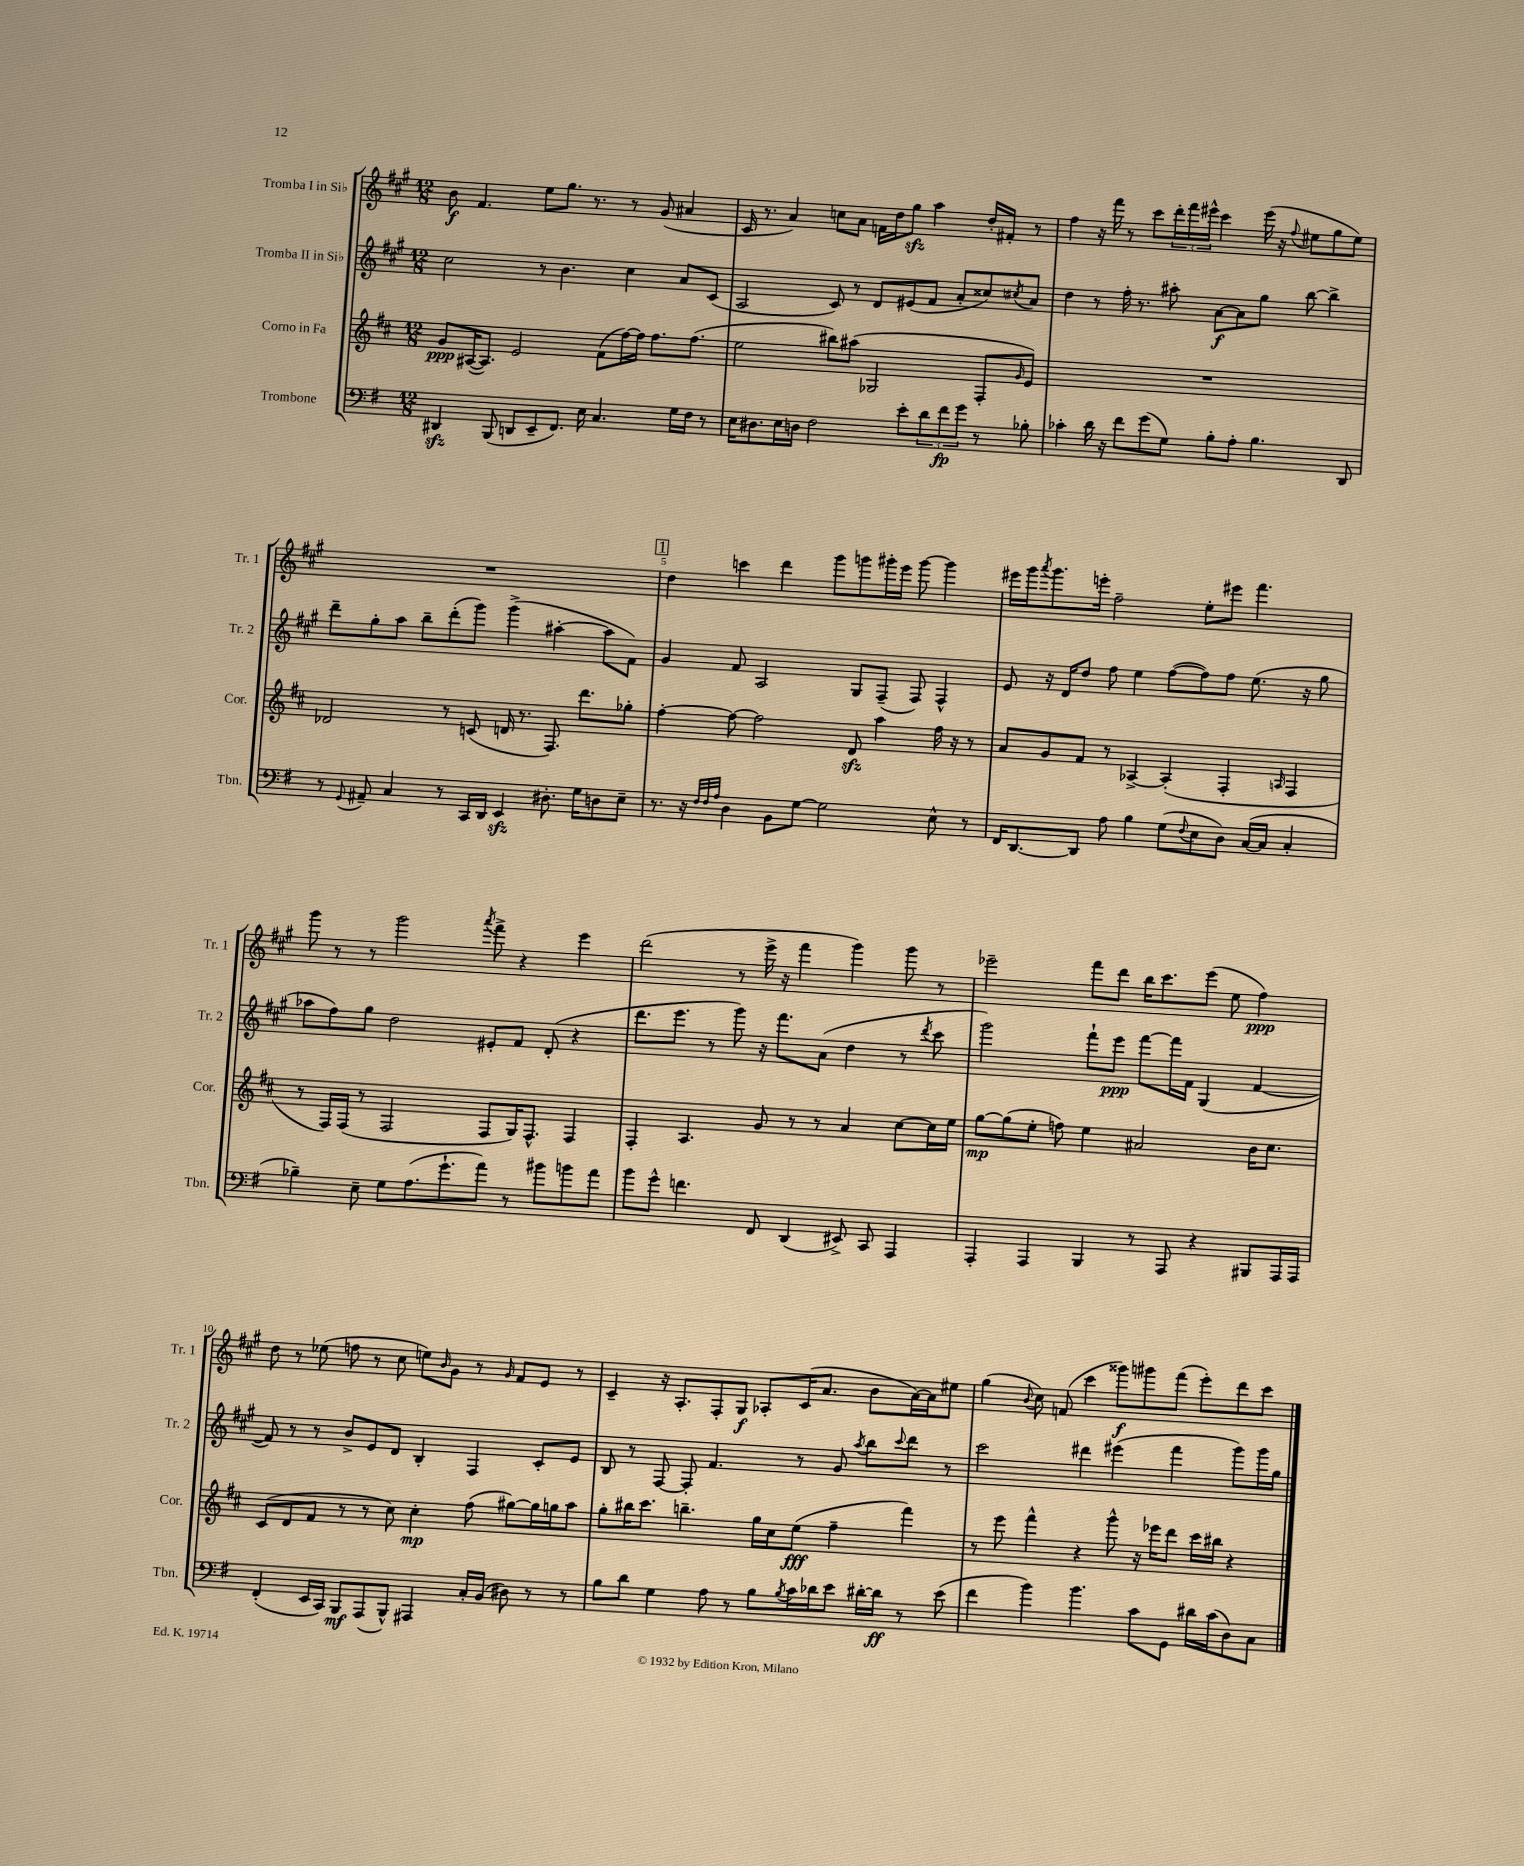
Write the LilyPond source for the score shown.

<<
\new StaffGroup <<
\new Staff = "s0" \with { instrumentName = "Tromba I in Sib" shortInstrumentName = "Tr. 1" } {
    \clef treble \key a \major \numericTimeSignature \time 12/8
    b'8\f fis'4. e''8 gis''8. r8. r8 gis'8( ais'4 |
    cis'16 r8. a'4) c''8 a'8 f'16 d''16 gis''8\sfz a''4 d''16-. fis'16-. r8 |
    fis''4 r16 fis'''16 r8 cis'''8 \tuplet 3/2 { d'''16-. fis'''16 eis'''16-^ } cis'''4 eis'''16( r16 \appoggiatura { fis''8 } eis''8 gis''8 eis''8) |
    R1. |
    \mark \markup { \box "1" } d''4 c'''4 d'''4 gis'''8 g'''8 gis'''16-. e'''16 gis'''8~ gis'''4 |
    eis'''16 gis'''16 \acciaccatura { a'''8 } gis'''8. e'''16-. fis''2-- e''8-. eis'''8 fis'''4. |
    gis'''8 r8 r8 gis'''2 \acciaccatura { a'''8 } fis'''8-> r4 e'''4 |
    d'''2( r8 e'''16-> r16 fis'''4 gis'''4) gis'''8 r8 |
    ees'''2-- fis'''8 d'''8 b''16 cis'''8. ees'''8( e''8 fis''4\ppp) |
    d''8 r8 ees''8( f''8 r8 cis''8 e''8) \grace { b'16 } gis'8 r8 \grace { gis'16 } fis'8 e'8 r8 |
    cis'4-- r16 a8.-. fis8-. gis8\f aes8-. cis'16( a'8. b'8 a'16~) a'16 eis''8 |
    gis''4( \appoggiatura { b'8 } cis''8) f'8( cis'''4 gisis'''8\f) gis'''8 fis'''8( e'''8-.) d'''8 cis'''8 \bar "|." |
}
\new Staff = "s1" \with { instrumentName = "Tromba II in Sib" shortInstrumentName = "Tr. 2" } {
    \clef treble \key a \major \numericTimeSignature \time 12/8
    cis''2 r8 b'4. cis''4 a'8 cis'8( |
    a2 cis'8) r8 d'8 eis'8( fis'8 a'8-. cisis''8) \acciaccatura { cis''8 } a'8 |
    d''4 r8 fis''16-. r8. ais''8-. a'8~\f a'8 gis''8 b''8~ b''4-> |
    d'''8-- gis''8-. a''8 b''8-- d'''8-.( gis'''8) gis'''4->( ais''4~-. ais''8 fis'8) |
    \mark \markup { \box "1" } gis'4 fis'8 a2 gis8 fis8--( fis8) fis4-^ |
    e'8 r16 d'16 d''8 fis''8 e''4 fis''8~( fis''8) fis''8 e''8.( r16 gis''8 |
    aes''8 fis''8) gis''8 d''2 eis'8-. fis'8 d'8-.( r4 |
    d'''8. e'''8. r8 gis'''8) r16 fis'''8. a'8( d''4 r8 \acciaccatura { d'''8 } cis'''8 |
    gis'''2) fis'''8-! e'''8\ppp fis'''8~ fis'''16 fis'16 gis4( fis'4~ |
    fis'8) r8 r8 b'8-> e'8 d'8 b4-. fis4 cis'8-. e'8 |
    b8 r8 fis8~ fis8-. fis'4. r8 gis'8 \acciaccatura { a''8 } b''8 \appoggiatura { cis'''8 } d'''8 r8 |
    cis'''2 dis'''4 eis'''4( fis'''4 gis'''8) gis'''16 gis''16 \bar "|." |
}
\new Staff = "s2" \with { instrumentName = "Corno in Fa" shortInstrumentName = "Cor." } {
    \clef treble \key d \major \numericTimeSignature \time 12/8
    g'8\ppp ais16~( ais8.) e'2 fis'8( fis''16~) fis''16 fis''8. fis''8.( |
    e''2 bis''8) ais''8( ges2 fis8-. \grace { g'16 } e'8) |
    R1. |
    des'2 r8 c'8( d'16 r8. fis8.) d'''8. ges''8-. |
    \mark \markup { \box "1" } fis''4~-. fis''8~ fis''2 d'8\sfz a''4 fis''16 r16 r8 |
    a'8 g'8 fis'8 r8 aes4~-> aes4-.( fis4-. \grace { a16 } fis4 |
    r8 fis16) fis16( r8 fis2 fis8 g16) fis8.-^ fis4 |
    fis4-. a4. g'8 r8 r8 a'4 cis''8~ cis''16 e''16 |
    g''8~\mp g''8( e''8-. f''8) e''4 ais'2 b'16 cis''8. |
    cis'8( d'8 fis'8 r8 r8 cis''8) cis''4-.\mp fis''8( gis''8~) gis''16 g''16 a''8 |
    g''8-. bis''16 cis'''8. b''4.-- g''16 cis''16 e''8\fff( fis''4-- fis'''4) |
    r8 e'''8 fis'''4-^ r4 g'''8-^ r16 ees'''16 d'''8 cis'''16 bis''16 r4 \bar "|." |
}
\new Staff = "s3" \with { instrumentName = "Trombone" shortInstrumentName = "Tbn." } {
    \clef bass \key g \major \numericTimeSignature \time 12/8
    dis,4\sfz b,,8( d,8 e,8-- fis,8.) e16 c4. g16 fis16 r8 |
    e16 dis8. e16 d16 fis2 e'8-. \tuplet 3/2 { d'8 fis'8\fp g'8 } r8 bes8-. |
    ces'4-. d'16 r16 fis'8 g'8( g8) b8-. a8-. b4. d,8 |
    r8 \appoggiatura { g,8 } ais,8-- c4 r8 c,16 d,16 e,4\sfz dis8.-. g16 d8 e8-- |
    \mark \markup { \box "1" } r8. r16 \grace { fis32 fis32 a32 } d4 b,8 g8~ g2 e8-^ r8 |
    fis,16 d,8.~ d,8 a8 b4 g8( \appoggiatura { fis8 } e8 d8) c16~( c16 c4-. |
    bes4--) e8-- g8 a8.( g'8.-! a'8) r8 bis'8 b'8 a'8 |
    b'8 g'8-^ f'4. fis,8 d,4( eis,8->) c,8 a,,4 |
    a,,4-. a,,4 b,,4 r8 a,,8 r4 bis,,8 a,,16 a,,16 |
    fis,4-.( e,16 c,16) b,,8\mf a,,8( b,,8-^) ais,,4 c16-. b,16( dis8) r8 r8 |
    b8 d'8 g4 a8 r8 b8 \acciaccatura { b8 } c'16 des'16 e'8 dis'16~-. dis'16\ff r8 e'8( |
    fis'4 b'4) b'4. c'8 g,8 dis'16 c'16( d8) c8 \bar "|." |
}
>>
>>
\layout { \context { \Score \override BarNumber.break-visibility = ##(#f #t #t) barNumberVisibility = #(every-nth-bar-number-visible 5) } }
